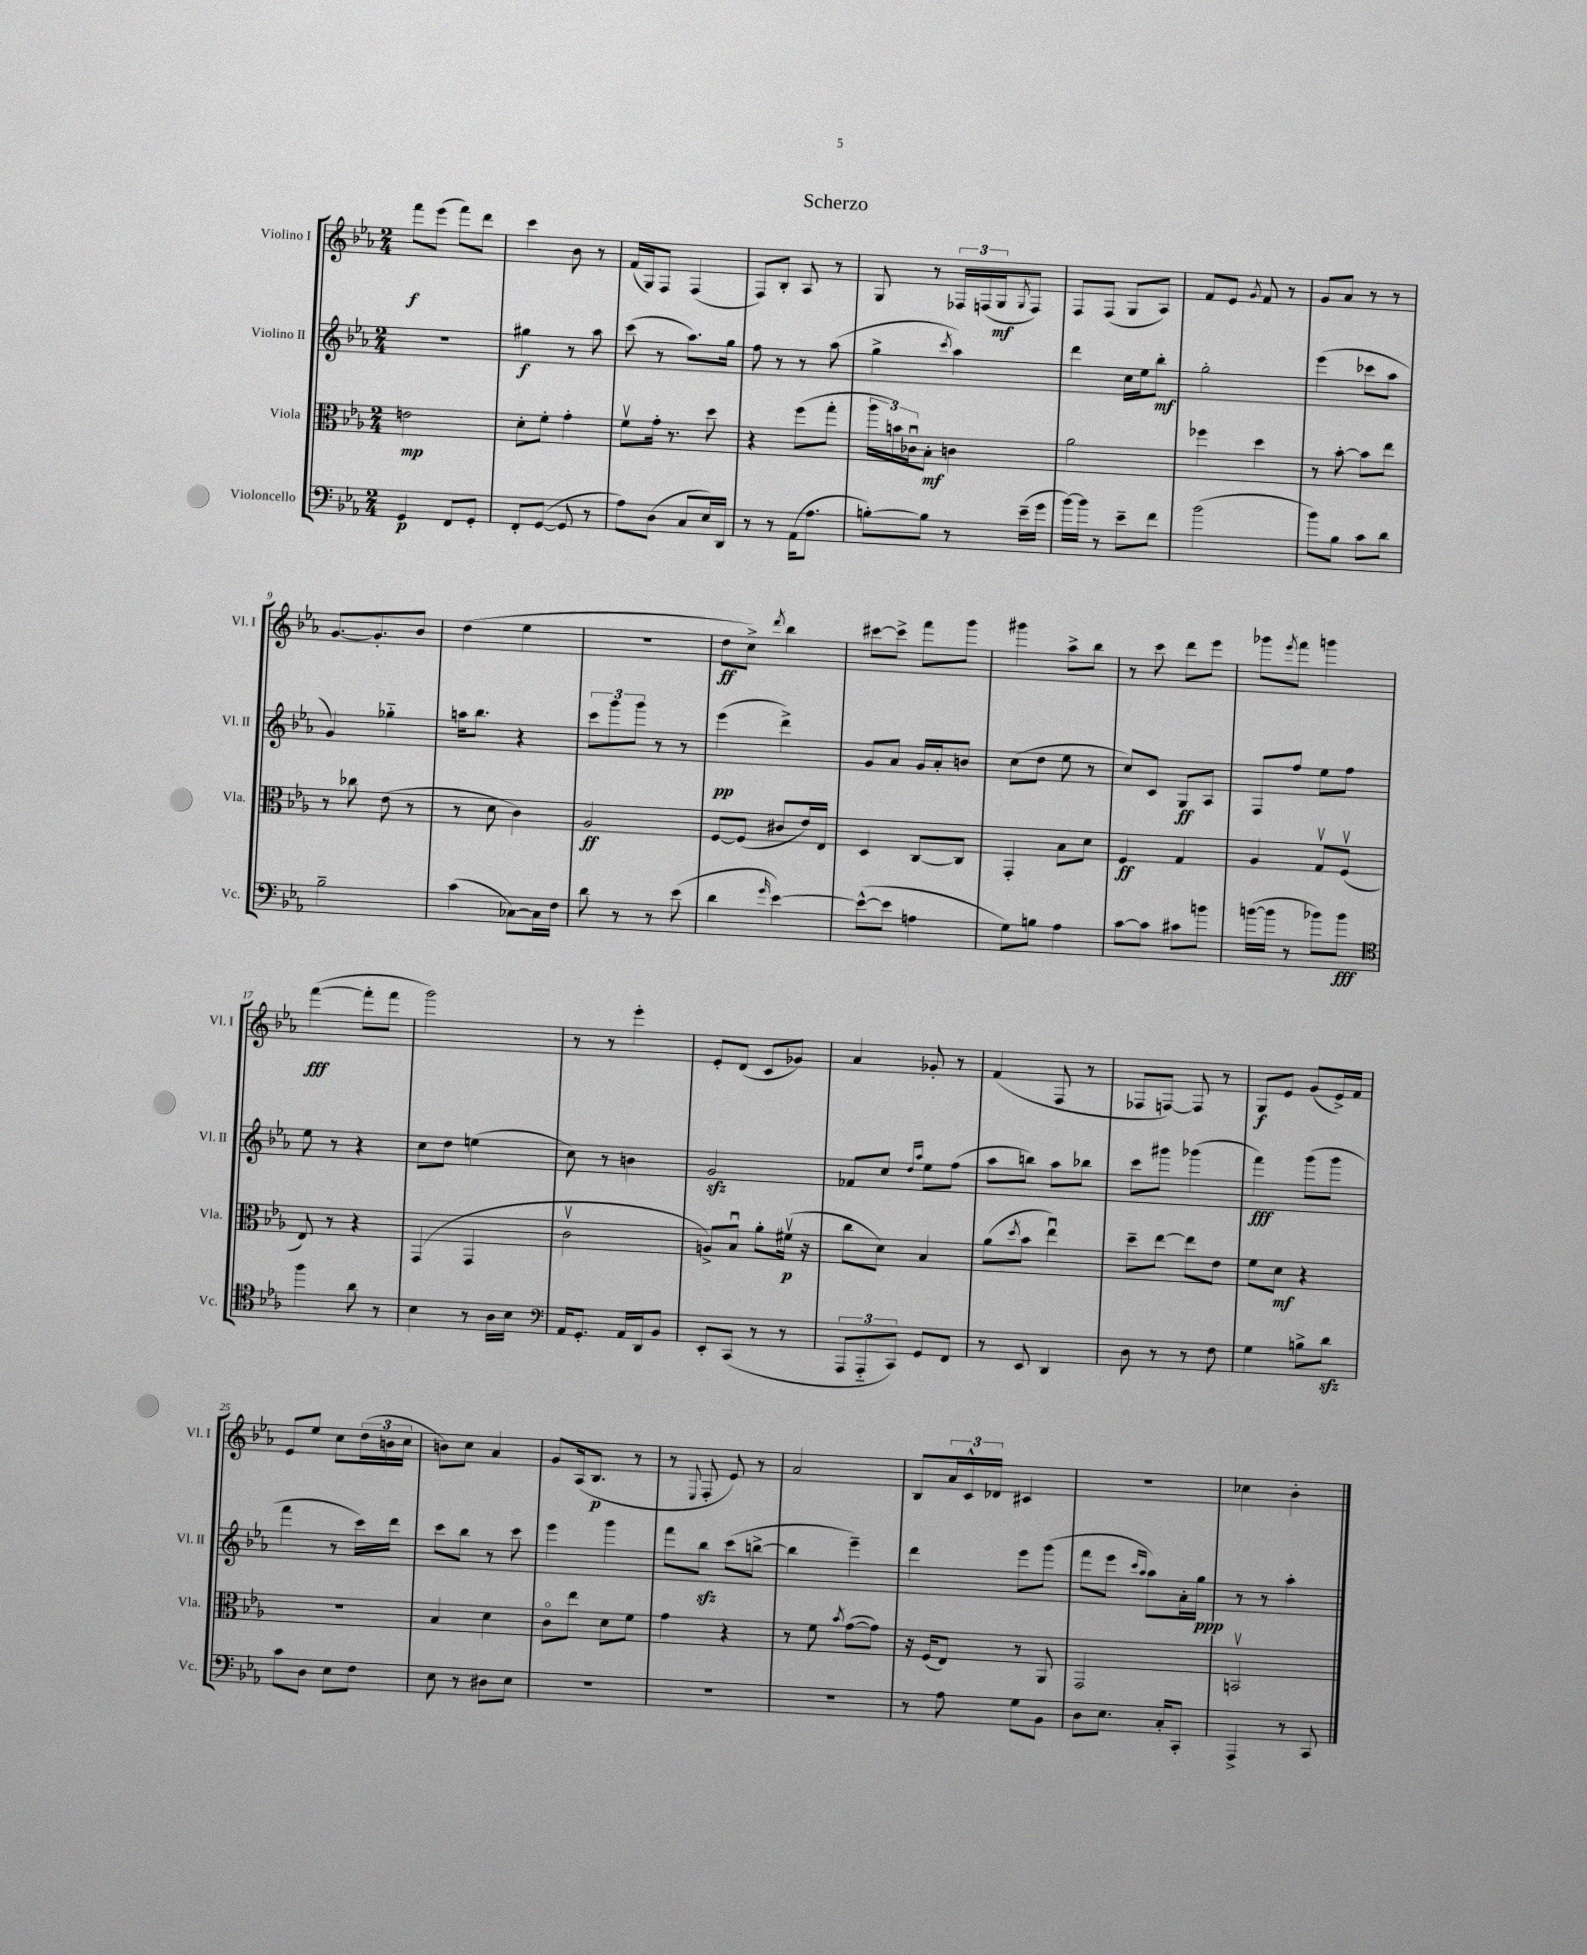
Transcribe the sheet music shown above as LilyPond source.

\header { title = "Scherzo" }
<<
\new StaffGroup <<
\new Staff = "s0" \with { instrumentName = "Violino I" shortInstrumentName = "Vl. I" } {
    \clef treble \key ees \major \numericTimeSignature \time 2/4
    f'''8\f ees'''8( f'''8) d'''8 |
    c'''4 bes'8 r8 |
    f'16( g16) f8 f4( |
    f8) bes8-. aes8 r8 |
    g8 r8 \tuplet 3/2 { fes16 f16( g16\mf } \acciaccatura { g8 } f8) |
    f8 f8( g8 aes8) |
    f'8 ees'8 \acciaccatura { g'8 } f'8 r8 |
    g'8 aes'8 r8 r8 |
    g'8.~ g'8.-. bes'8 |
    d''4( ees''4 |
    R2 |
    d''8\ff c''8->) \acciaccatura { d'''8 } bes''4 |
    cis'''8~ cis'''8-> f'''8 g'''8 |
    gis'''4 aes''8-> bes''8 |
    r8 c'''8 d'''8 ees'''8 |
    ges'''8 \acciaccatura { ees'''8 } f'''8 g'''4 |
    f'''4~\fff( f'''8-. f'''8 |
    g'''2) |
    r8 r8 ees'''4-. |
    ees'8-. d'8( c'8 ges'8) |
    aes'4 ges'8-. r8 |
    f'4( f8 r8 |
    fes8 f8~) f8 r8 |
    g8\f ees'8 g'8( ees'16->) f'16 |
    ees'8 ees''8 c''8 \tuplet 3/2 { d''16( b'16 c''16 } |
    b'8) c''8 aes'4 |
    g'8 aes16( bes8.\p r8 |
    r8 \appoggiatura { ees8 } f8-. ees'8) r8 |
    aes'2 |
    bes8 \tuplet 3/2 { aes'16 c'16-^ des'16 } cis'4 |
    R2 |
    ces''4 bes'4-. \bar "|." |
}
\new Staff = "s1" \with { instrumentName = "Violino II" shortInstrumentName = "Vl. II" } {
    \clef treble \key ees \major \numericTimeSignature \time 2/4
    R2 |
    gis''4\f r8 aes''8 |
    c'''8( r8 aes''8.) g''16 |
    f''8 r8 r8 aes''8( |
    g''4-> \acciaccatura { c'''8 } aes''4) |
    d'''4 c''16 ees''16 bes''8-.\mf |
    g''2-. |
    ees'''4( ces'''8 aes''8 |
    g'4) ges''4-_ |
    a''16 bes''8. r4 |
    \tuplet 3/2 { c'''8 g'''8 g'''8 } r8 r8 |
    ees'''4\pp( d'''4->) |
    g'8 aes'8 g'16 aes'16-. b'8 |
    c''8( d''8 ees''8 r8 |
    c''8) c'8 g8\ff aes8 |
    f8 f''8 ees''8 f''8 |
    ees''8 r8 r4 |
    c''8 d''8 e''4( |
    c''8) r8 b'4 |
    g'2\sfz |
    fes'8 c''8 \grace { d''16 aes''16 } ees''8 f''8( |
    aes''8 b''8) aes''8 bes''8 |
    c'''8 gis'''8 ges'''4( |
    f'''4\fff) g'''8( g'''8 |
    f'''4 r8 c'''16) d'''16 |
    c'''8 bes''8 r8 c'''8 |
    ees'''4 g'''4 |
    f'''8 bes''8\sfz c'''8( b''8~-> |
    b''4 ees'''4--) |
    d'''4 ees'''8 g'''8( |
    f'''8 ees'''8 \grace { c'''16 aes''16 } aes''8) aes'16-. g''16\ppp |
    r8 r8 aes''4-. \bar "|." |
}
\new Staff = "s2" \with { instrumentName = "Viola" shortInstrumentName = "Vla." } {
    \clef alto \key ees \major \numericTimeSignature \time 2/4
    e'2\mp |
    d'8-. f'8-. g'4-. |
    f'8\upbow g'16-. r8. d''8 |
    r4 f''8( g''8-. |
    \tuplet 3/2 { aes''16 b'16) ces'16\downbow } bes8-.\mf c'4 |
    aes'2 |
    fes''4 d''4 |
    r8 bes'8~-. bes'8 ees''8 |
    r8 ces''8 ees'8( r8 |
    r8 d'8 c'4) |
    aes2\ff |
    f8~ f8( cis'8 ees'16) ees16 |
    d4 c8~ c8 |
    g,4-. bes8 d'8 |
    f4\ff g4 |
    aes4 g8\upbow f8\upbow( |
    ees8) r8 r4 |
    g,4( g,4 |
    c'2\upbow |
    a8->) bes8\downbow aes'8-. fis'16\upbow\p( r16 |
    c''8 d'8) bes4 |
    aes'8( \acciaccatura { d''8 } bes'8 ees''4\downbow) |
    d''8-- ees''8~ ees''8 ees'8 |
    f'8 d'8\mf r4 |
    R2 |
    bes4 d'4 |
    c'8\flageolet ees''8 d'8 f'8 |
    g'4 r4 |
    r8 f'8 \acciaccatura { bes'8 } g'8~( g'8) |
    r16 f16( ees8) r8 aes,8 |
    g,2 |
    b,2\upbow \bar "|." |
}
\new Staff = "s3" \with { instrumentName = "Violoncello" shortInstrumentName = "Vc." } {
    \clef bass \key ees \major \numericTimeSignature \time 2/4
    g,4\p f,8 g,8-. |
    f,8-. g,8~( g,8 r8 |
    aes8) d8( c8 ees16) d,16 |
    r8 r8 aes,16( aes8. |
    b8~-.) b8 r8 ees'16--( g'16 |
    bes'16~) bes'16 r8 ees'8-- f'8 |
    bes'2( |
    bes'8) bes8 c'8 d'8 |
    bes2-- |
    c'4( ces8~) ces16 f16 |
    d'8 r8 r8 ees'8( |
    d'4 \grace { g'16 } ees'4~) |
    ees'8~-^( ees'8 a4 |
    g8) b8 aes4 |
    c'8~ c'8 cis'8 b'8 |
    b'16~( b'16 r8 bes'8) bes'8\fff |
    \clef tenor f''4 aes'8 r8 |
    bes4 r8 aes16 bes16 |
    \clef bass aes,16 g,8.-. aes,16 d,16 bes,8 |
    ees,8-. c,8( r8 r8 |
    \tuplet 3/2 { aes,,8 aes,,8-_ c,8) } g,8 f,8 |
    r8 ees,8 d,4 |
    d8 r8 r8 f8 |
    g4 b8-> d'8\sfz |
    c'8 d8 ees8 f8 |
    ees8 r8 dis8 ees8 |
    R2 |
    R2 |
    R2 |
    r8 aes8 g8 bes,8 |
    d8 ees8. c16-. c,8-. |
    aes,,4-> r8 c,8 \bar "|." |
}
>>
>>
